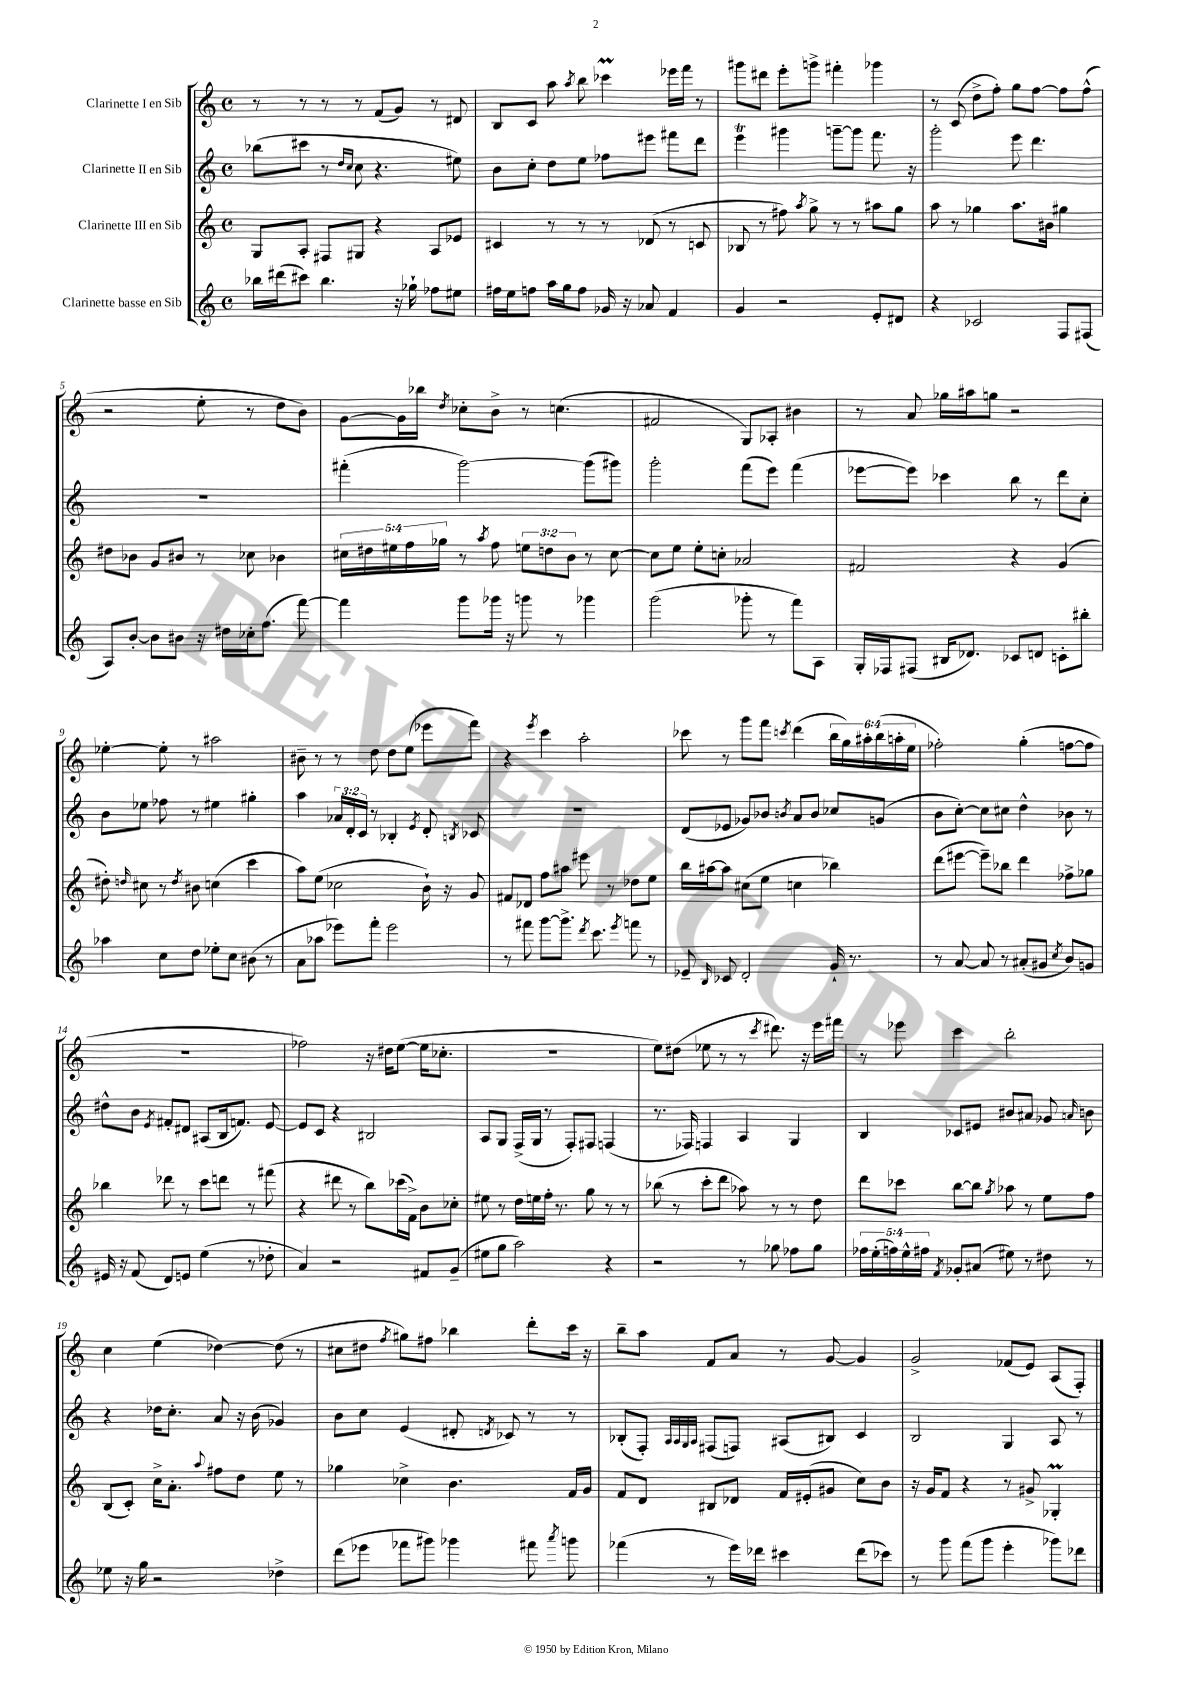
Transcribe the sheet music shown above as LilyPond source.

<<
\new StaffGroup <<
\new Staff = "s0" \with { instrumentName = "Clarinette I en Sib" } {
    \clef treble \key c \major \defaultTimeSignature \time 4/4 \override Staff.TupletNumber.text = #tuplet-number::calc-fraction-text
    \autoBeamOff r8 r8 r8 r8 f'8[( g'8]) r8 dis'8 |
    b8[ c'8] a''8 \acciaccatura { a''8 } b''8 ces'''4\prall ees'''16[ f'''16] r8 |
    gis'''8[ dis'''8] e'''8[-. g'''8]-> fis'''4-. ges'''4 |
    r8 c'8( d''8[-> f''8]-.) g''8[ f''8]~ f''8[ f''8]-^( |
    r2 e''8-. r8 d''8[ b'8]) |
    g'8[~ g'16 bes''16] \acciaccatura { d''8 } ces''8[-. b'8]-> r8 c''4.( |
    fis'2 g8[) aes8]-. bis'4 |
    r8 a'8 ges''16[ ais''16 g''8] r2 |
    ees''4~-. ees''8-. r8 ais''2 |
    bis'8-- r8 r8 d''8 d''8[ e''8]( ees'''8[ f'''8]) |
    r4 \acciaccatura { e'''8 } c'''4 a''2-. |
    ces'''8 r8 g'''8[ f'''8] \acciaccatura { c'''8 } d'''4( \tuplet 6/4 { b''16[ g''16) ais''16-. b''16( a''16-. e''16] } |
    fes''2-.) g''4-.( f''8[~ f''8] |
    R1 |
    fes''2) r16 dis''16[ e''8]~( e''16[ ces''8.]-. |
    R1 |
    e''8[) dis''8]( ees''8 r8 r8 \acciaccatura { c'''8 } dis'''8.) r16 e'''16[ fis'''16] |
    r8 ees'''8 c'''4 b''2-. |
    c''4 e''4( des''4~) des''8( r8 |
    cis''8[ dis''8] \acciaccatura { f''8 } gis''8[) fis''8] bes''4 d'''8[-. c'''16] r16 |
    b''8[-- a''8] f'8[ a'8] r8 g'8~ g'4 |
    g'2-> fes'8[( e'8]) a8[( f8]-.) \bar "|." |
}
\new Staff = "s1" \with { instrumentName = "Clarinette II en Sib" } {
    \clef treble \key c \major \defaultTimeSignature \time 4/4 \override Staff.TupletNumber.text = #tuplet-number::calc-fraction-text
    \autoBeamOff bes''8[( cis'''8] r8 \grace { d''16[ c''16] } c''8 r4. eis''8) |
    b'8[ c''8]-. d''8[ e''8] fes''8[ eis'''8] fis'''8[ d'''8] |
    e'''4\trill gis'''4 g'''8[~-- g'''8] f'''8. r16 |
    g'''2-. e'''8 d'''4. |
    R1 |
    fis'''4-.( g'''2~) g'''8[( gis'''8]) |
    g'''2-. f'''8[( e'''8]) f'''4( |
    ees'''8[~ ees'''8]) ces'''4 b''8 r8 d'''8[ c''8]-. |
    b'8[ ees''8] fes''8 r8 eis''4 gis''4-. |
    a''4 \tuplet 3/2 { aes'16[ d'16-. c'16] } r8 bes4-. \acciaccatura { e'8 } d'8-. \acciaccatura { b8 } ces'8 |
    R1 |
    d'8[( ees'8] ges'8[) bes'8] \acciaccatura { b'8 } a'8[ b'8] ces''8[ g'8]( |
    b'8[ c''8]~-.) c''8[ cis''8] d''4-^ bes'8 r8 |
    dis''8[-^ b'8] \acciaccatura { e'8 } fis'8[-. dis'8] ais8[( b16 f'8.]) e'8~ |
    e'8[ c'8] r4 bis2 |
    a8[ g8] f16[->( g16] r8 f8[-.) fis8] f4( |
    r8. fes16) f4 a4 g4 |
    b4 ces'8[ eis'8] bis'8[ ais'8] ges'8 \grace { a'16 } b'8 |
    r4 des''16[ c''8.]-. a'8 r16 b'16( ges'4) |
    b'8[ c''8] e'4( dis'8-. \acciaccatura { d'8 } ces'8) r8 r8 |
    bes8[-.( f8]-.) \grace { a32[ a32 g32 a32] } fis8[( f8]) ais8[( bis8]) c'4 |
    b2 g4 a8 r8 \bar "|." |
}
\new Staff = "s2" \with { instrumentName = "Clarinette III en Sib" } {
    \clef treble \key c \major \defaultTimeSignature \time 4/4 \override Staff.TupletNumber.text = #tuplet-number::calc-fraction-text
    \autoBeamOff g8[ a8]-. fis8[ gis8] r4 a8[ ees'8] |
    cis'4 r8 r8 r8 des'8( r8 c'8 |
    bes8 r8 fis''8) \acciaccatura { a''8 } g''8-> r8 r8 ais''8[ g''8] |
    a''8 r8 ges''4 a''8.[ bis'16] gis''4 |
    dis''8[ bes'8] g'8[ bis'8] r8 ces''8 bes'4 |
    \tuplet 5/4 { cis''16[ dis''16 eis''16 f''16 ges''16] } r8 \acciaccatura { a''8 } f''8 \tuplet 3/2 { e''8[ d''8 b'8] } r8 cis''8~ |
    cis''8[ e''8] e''8[-. c''8]-. aes'2 |
    fis'2 r4 g'4( |
    dis''8-.) \grace { d''16 } cis''8 r8 \acciaccatura { d''8 } bis'8 c''4( c'''4 |
    a''8[) e''8]( ces''2 b'16-!) r16 g'8 |
    fis'8[ des'8] f''8[ ais''8] eis'''8 r8 des''8[ e''8] |
    b''16[ ais''16~ ais''8] cis''8[( e''8] c''4 bes''4) |
    d'''8[( eis'''8]~ eis'''8[--) bes''8] d'''4 fes''8[-> ges''8] |
    bes''4 des'''8 r8 c'''8[ d'''8] r8 fis'''8( |
    r4 dis'''8 r8 b''8[) ces'''16( f'16]->) b'8[ ces''8]-. |
    eis''8 r8 d''16[ e''16 f''16]-. r8. g''8 r8 r8 |
    bes''8( r8 c'''8[-. d'''8] aes''8) r8 r8 d''8 |
    d'''8[ ces'''8] b''8[~ b''8] \acciaccatura { g''8 } aes''8 r8 e''8[ f''8] |
    b8[( c'8]-.) c''16[-> a'8.]-. \appoggiatura { a''8 } fis''8[ d''8] e''8 r8 |
    ges''4 ces''4-> b'4. f'16[ g'16] |
    f'8[ d'8] bis8[ des'8] f'16[ eis'16-.( gis'8] c''8[) b'8] |
    r16 g'16[ f'8] r4 r8 gis'8-> ges4-.\prall \bar "|." |
}
\new Staff = "s3" \with { instrumentName = "Clarinette basse en Sib" } {
    \clef treble \key c \major \defaultTimeSignature \time 4/4 \override Staff.TupletNumber.text = #tuplet-number::calc-fraction-text
    \autoBeamOff bes''16[ dis'''16( cis'''8]) bes''4. r16 ges''16-! fes''8[ eis''8] |
    fis''16[ e''16 f''8] a''16[ g''16 f''8] ges'16 r16 aes'8 f'4 |
    g'4 r2 e'8[-. dis'8] |
    r4 ces'2 f8[ fis8]( |
    a8[) b'8]~-. b'8[ bis'8] r16 dis''16[ ces''16-. f''8.]( f'''8~) |
    f'''4 g'''8[ ges'''16] r16 g'''8 r8 ges'''4 |
    g'''2( ges'''8-. r8 f'''8[) a8] |
    g16[-. fes16 fis8]( bis16[ des'8.]) ces'8[ d'8] c'8[-. bis''8]-. |
    aes''4 c''8[ d''8] ees''8[-. c''8] bis'8( r8 |
    a'8[ aes''8] ees'''8[) f'''8]-. ees'''2 |
    r8 fis'''8 g'''8[~ g'''8.]-> \acciaccatura { d'''8 } c'''8. \acciaccatura { e'''8 } f'''8 r8 |
    ees'8-- \grace { b16 } ces'8 d'2-. g'16-! r8. |
    r8 a'8~ a'8 r8 ais'8[-.( gis'8] \acciaccatura { c''8 } b'8[) g'8] |
    eis'16 r16 f'8( d'8[) e'8] e''4( r8 des''8-. |
    a'4) r2 fis'8[ g'8]--( |
    eis''8[ g''8] a''2) r4 |
    r2 r8 ges''8 fes''8[ ges''8] |
    \tuplet 5/4 { fes''16[ e''16-.( f''16) e''16-^ fis''16] } \acciaccatura { f'8 } ges'8[-. ais'8]( eis''8) r8 dis''8 r8 |
    ees''8 r16 g''16 r2 des''4-> |
    d'''8[( ees'''8] fes'''8[ gis'''8]) ges'''4 fis'''8 \acciaccatura { a'''8 } g'''8 |
    fes'''4( r8 e'''16[) des'''16] cis'''4 des'''8[( ces'''8]) |
    r8 g'''8 f'''8[( g'''8] e'''4-. ges'''8[) des'''8] \bar "|." |
}
>>
>>
